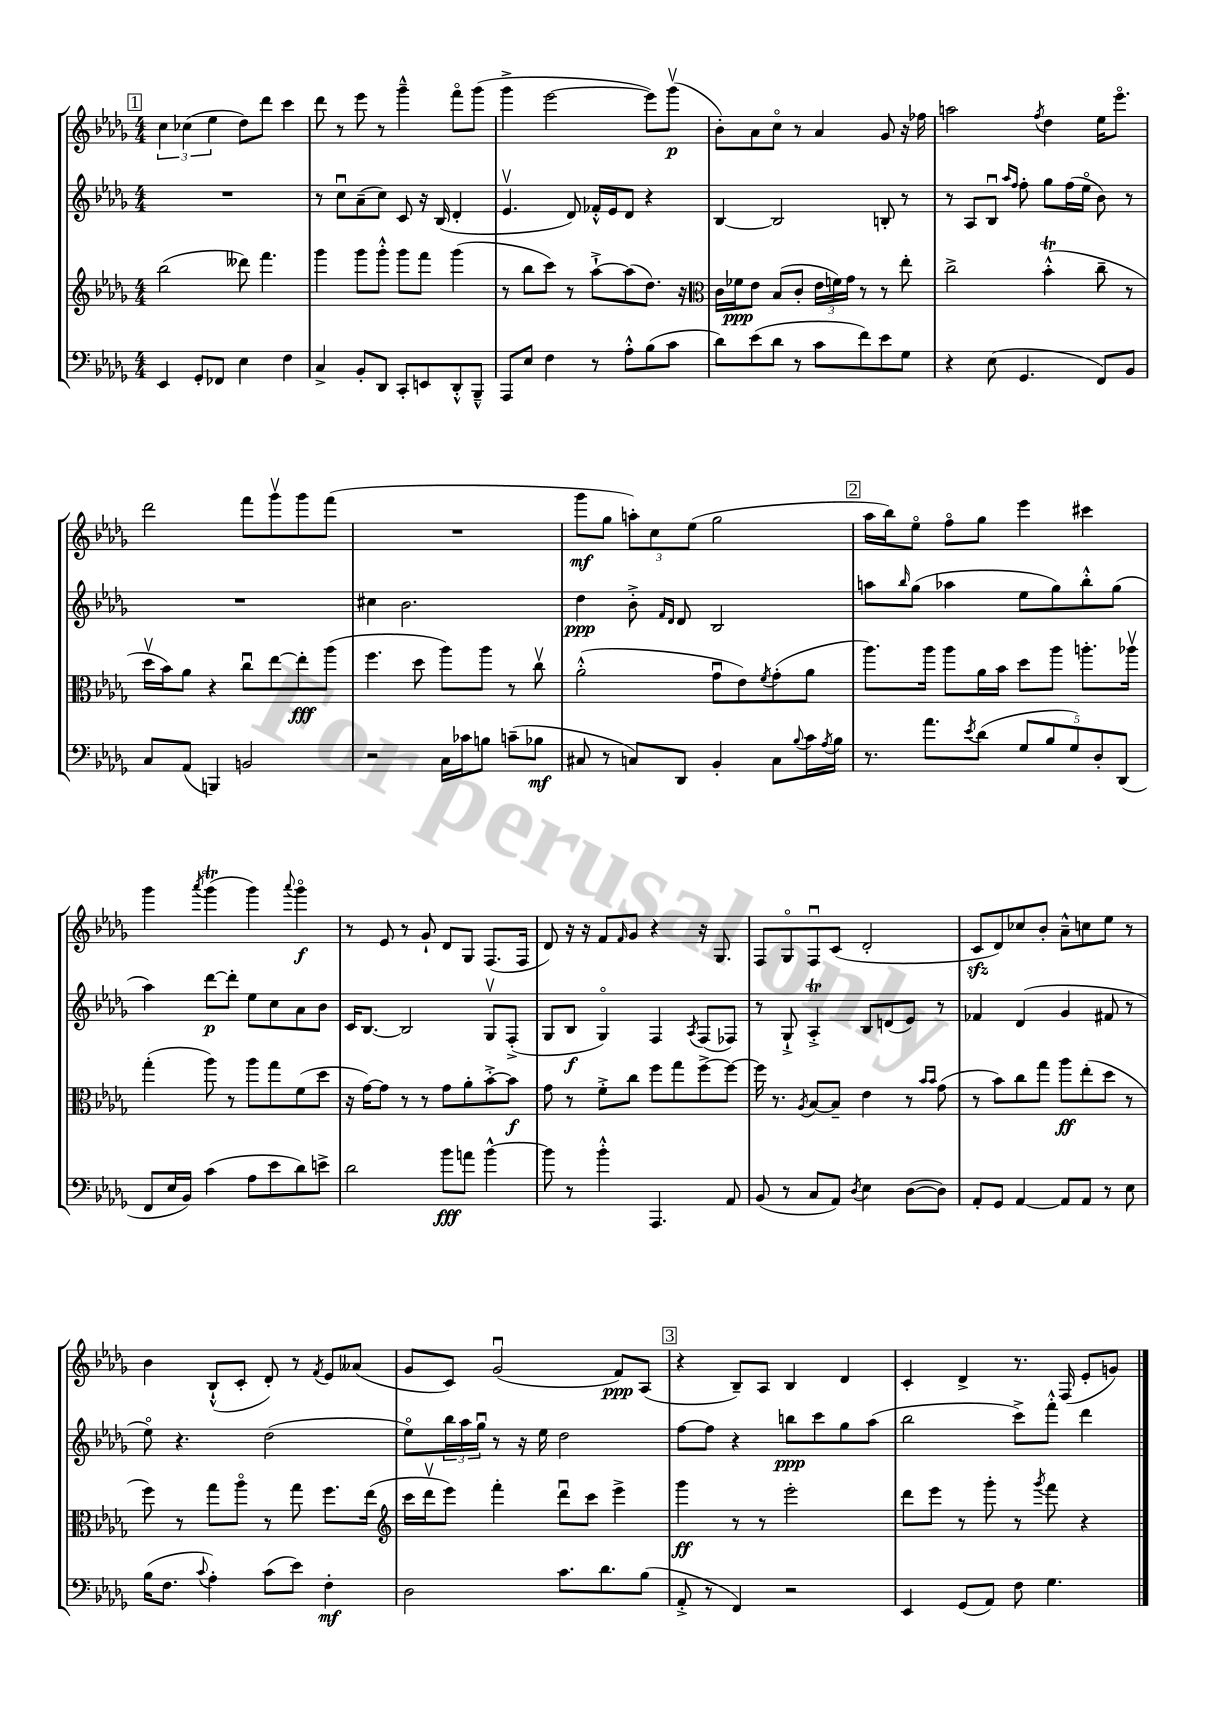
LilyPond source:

<<
\new StaffGroup <<
\new Staff = "s0" {
    \clef treble \key des \major \numericTimeSignature \time 4/4
    \mark \markup { \box "1" } \tuplet 3/2 { c''4 ces''4( ees''4 } des''8) des'''8 c'''4 |
    des'''8 r8 ees'''8 r8 ges'''4---^ f'''8\flageolet ges'''8( |
    ges'''4-> ees'''2~ ees'''8) ges'''8\upbow\p( |
    bes'8-.) aes'8 c''8\flageolet r8 aes'4 ges'8 r16 fes''16 |
    a''2 \acciaccatura { f''8 } des''4 ees''16 ees'''8.\flageolet |
    des'''2 f'''8 ges'''8\upbow ges'''8 f'''8( |
    R1 |
    ges'''8\mf ges''8 \tuplet 3/2 { a''8-.) c''8 ees''8( } ges''2 |
    \mark \markup { \box "2" } aes''16 bes''16) ees''8\flageolet f''8\flageolet ges''8 ees'''4 cis'''4 |
    ges'''4 \acciaccatura { aes'''8 } ges'''4\trill( ges'''4) \appoggiatura { aes'''8 } ges'''4\flageolet\f |
    r8 ees'8 r8 ges'8-! des'8 ges8 f8.( f16 |
    des'8) r16 r16 f'8 \grace { f'16 } ges'8 r4 r16 ges8. |
    f8 ges8\flageolet f8\downbow c'8( des'2-. |
    c'8\sfz des'8) ces''8 bes'8-. aes'8---^ c''8 ees''8 r8 |
    bes'4 bes8-!-^( c'8-. des'8-.) r8 \acciaccatura { f'8 } ees'8 aeses'8( |
    ges'8 c'8) ges'2\downbow( f'8\ppp) aes8( |
    \mark \markup { \box "3" } r4 bes8--) aes8 bes4 des'4 |
    c'4-. des'4-> r8. f16( ees'8-. g'8) \bar "|." |
}
\new Staff = "s1" {
    \clef treble \key des \major \numericTimeSignature \time 4/4
    \mark \markup { \box "1" } R1 |
    r8 c''8\downbow aes'8--( c''8) c'8 r16 bes16( des'4-. |
    ees'4.\upbow des'8) fes'16-.-^ ees'16 des'8 r4 |
    bes4~ bes2 b8-. r8 |
    r8 aes8 bes8\downbow \grace { aes''16 f''16 } f''8-. ges''8 f''16( ees''16\flageolet bes'8) r8 |
    R1 |
    cis''4 bes'2. |
    des''4\ppp bes'8-.-> \grace { f'16 des'16 } des'8 bes2 |
    \mark \markup { \box "2" } a''8 \grace { bes''16 } ges''8( aes''4 ees''8 ges''8) bes''8-.-^ ges''8( |
    aes''4) des'''8~\p des'''8-. ees''8 c''8 aes'8 bes'8 |
    c'16 bes8.~ bes2 ges8\upbow f8-.->( |
    ges8 bes8\f ges4\flageolet) f4 \acciaccatura { aes8 } f8( fes8) |
    r8 ges8-!-> aes4-.->\trill bes8 d'8( ees'8) r8 |
    fes'4 des'4( ges'4 fis'8 r8 |
    ees''8\flageolet) r4. des''2( |
    ees''8\flageolet) \tuplet 3/2 { bes''16 aes''16 ges''16\downbow } r8 r16 ees''16 des''2 |
    \mark \markup { \box "3" } f''8~ f''8 r4 b''8\ppp c'''8 ges''8 aes''8( |
    bes''2 c'''8->) f'''8-.-^ des'''4 \bar "|." |
}
\new Staff = "s2" {
    \clef treble \key des \major \numericTimeSignature \time 4/4
    \mark \markup { \box "1" } bes''2( deses'''8) f'''4. |
    ges'''4 ges'''8 ges'''8-.-^ ges'''8 f'''8 ges'''4( |
    r8 bes''8 c'''8) r8 aes''8~-!-> aes''8( des''8.) r16 |
    \clef alto c'16 fes'16\ppp ees'8 bes8( c'8-. \tuplet 3/2 { ees'16 f'16) ges'16 } r8 r8 ees''8-. |
    c''2-> bes'4-.-^\trill( c''8-- r8 |
    des''16\upbow bes'16) aes'8 r4 c''8\downbow ees''8~ ees''8-.\fff aes''8( |
    f''4. des''8 aes''8) aes''8 r8 c''8\upbow |
    aes'2-.-^( ges'8\downbow ees'8) \acciaccatura { f'8 } ges'8-.( aes'8 |
    \mark \markup { \box "2" } aes''8.) aes''16 aes''8 aes'16 bes'16 des''8 aes''8 a''8.-. aes''16\upbow |
    ges''4-.( aes''8) r8 aes''8 ges''8 f'8( des''8 |
    r16 ges'16~) ges'8 r8 r8 ges'8 aes'8-. bes'8~-.-> bes'8\f |
    ges'8 r8 f'8-.-> c''8 f''8 ges''8 f''8~-> f''8~ |
    f''16 r8. \acciaccatura { aes8 } bes8~ bes8-- ees'4 r8 \grace { bes'16 bes'16 } ges'8( |
    r8 bes'8) c''8 ges''8 aes''8\ff ees''8-.( des''8 r8 |
    f''8) r8 ges''8 aes''8\flageolet r8 ges''8 f''8. ees''16( |
    \clef treble c'''16 des'''16\upbow ees'''8) f'''4-. des'''8\downbow c'''8 ees'''4-> |
    \mark \markup { \box "3" } ges'''4\ff r8 r8 ees'''2-. |
    des'''8 ees'''8 r8 ges'''8-. r8 \acciaccatura { ges'''8 } f'''8 r4 \bar "|." |
}
\new Staff = "s3" {
    \clef bass \key des \major \numericTimeSignature \time 4/4
    \mark \markup { \box "1" } ees,4 ges,8-. fes,8 ees4 f4 |
    c4-> bes,8-. des,8 c,8-. e,8 des,8-.-^ bes,,8---^ |
    aes,,8 ees8 f4 r8 aes8-.-^ bes8( c'8 |
    des'8) ees'8( des'8 r8 c'8 f'8) ees'8 ges8 |
    r4 ees8( ges,4. f,8) bes,8 |
    c8 aes,8( b,,4) b,2 |
    r2 c16 ces'16 b8 c'8--( bes8\mf |
    cis8 r8 c8) des,8 bes,4-. c8 \appoggiatura { bes8 } c'16 \acciaccatura { aes8 } bes16 |
    \mark \markup { \box "2" } r8. aes'8. \acciaccatura { ees'8 } des'8( \tuplet 5/4 { ges8 bes8 ges8) des8-. des,8( } |
    f,8 ees16 bes,16) c'4( aes8 ees'8 des'8) e'8-> |
    des'2 bes'8\fff a'8 bes'4~-^ |
    bes'8 r8 bes'4-.-^ aes,,4. aes,8 |
    bes,8( r8 c8 aes,8) \acciaccatura { des8 } ees4 des8~( des8) |
    aes,8-. ges,8 aes,4~ aes,8 aes,8 r8 ees8 |
    bes16( f8. \appoggiatura { c'8 } aes4-.) c'8( ees'8) f4-.\mf |
    des2 c'8. des'8. bes8( |
    \mark \markup { \box "3" } aes,8-.-> r8 f,4) r2 |
    ees,4 ges,8( aes,8) f8 ges4. \bar "|." |
}
>>
>>
\layout { \context { \Score \remove "Bar_number_engraver" } }
